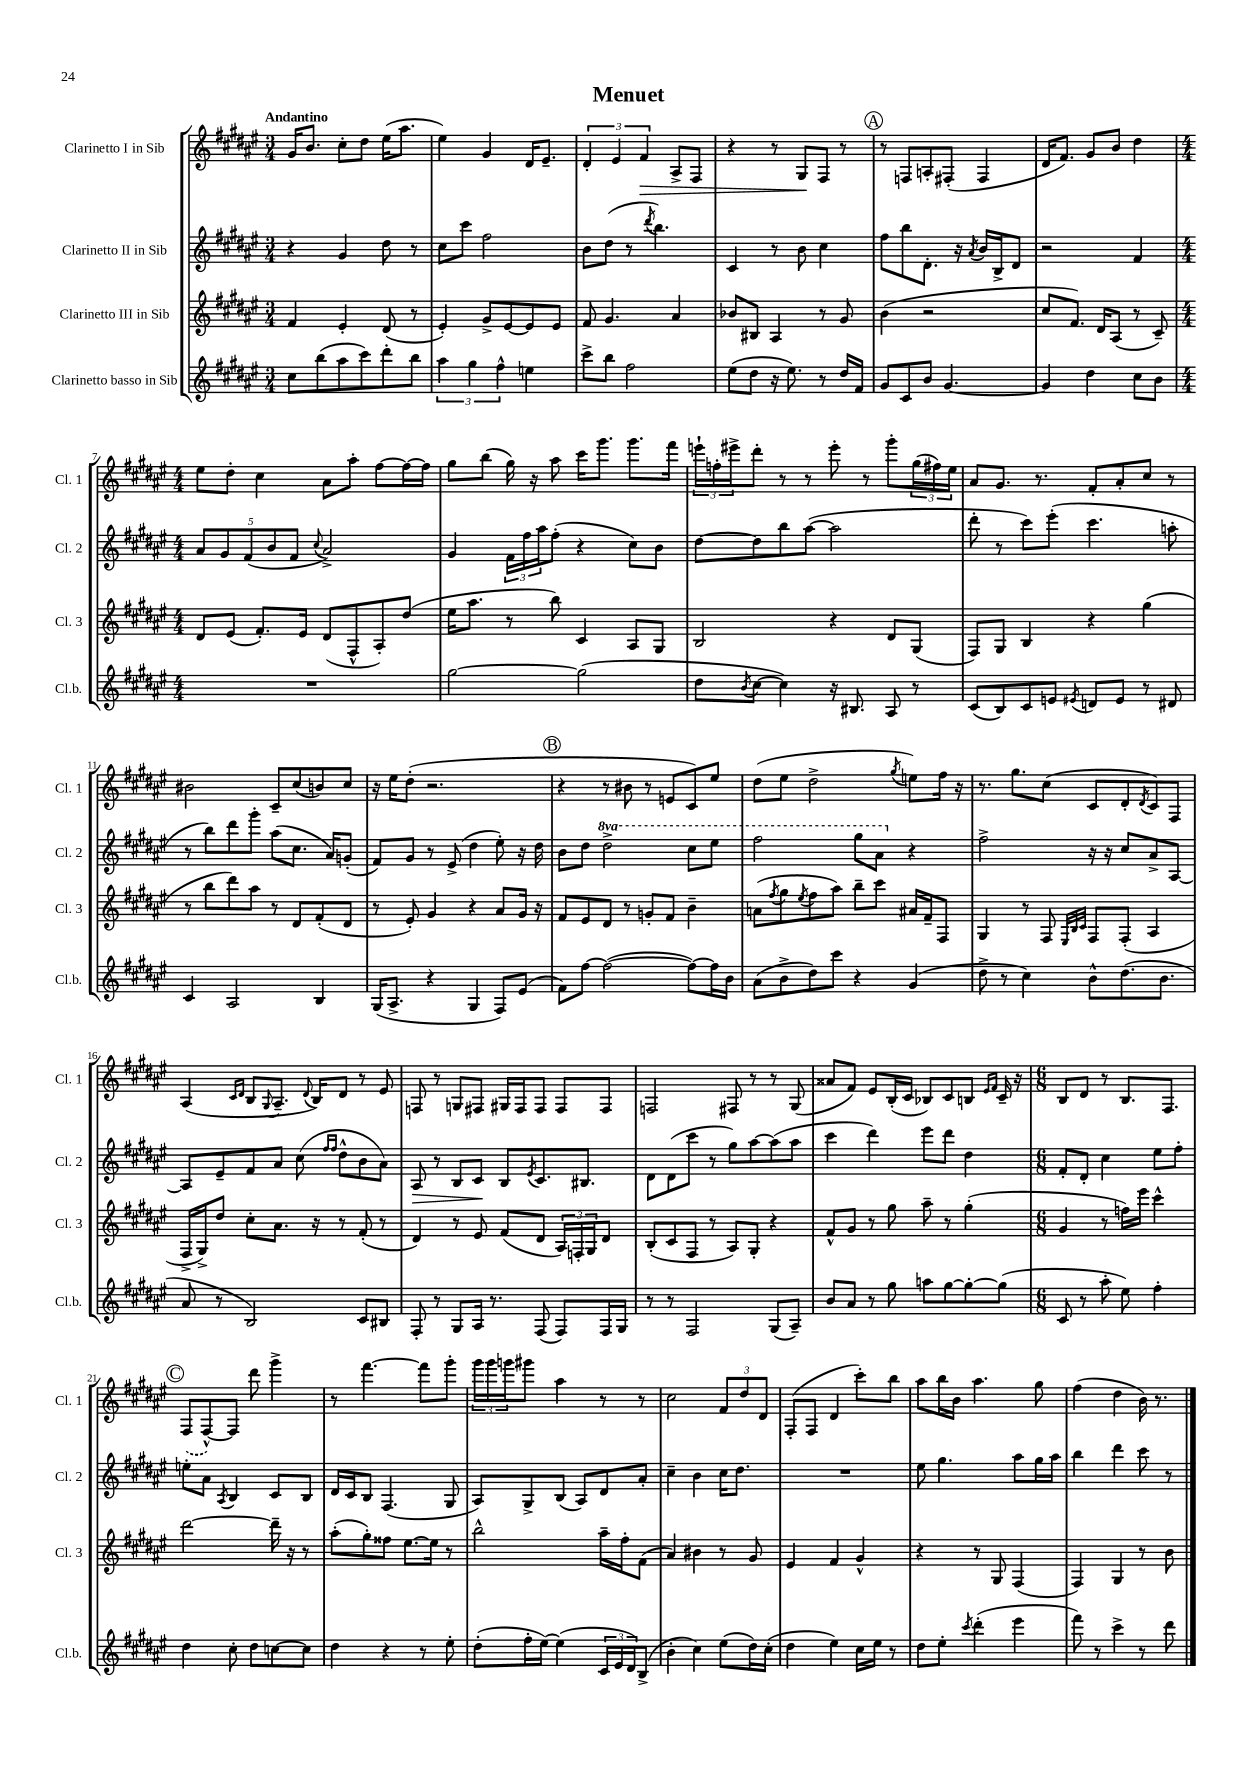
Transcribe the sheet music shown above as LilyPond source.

\header { title = "Menuet" }
<<
\new StaffGroup <<
\new Staff = "s0" \with { instrumentName = "Clarinetto I in Sib" shortInstrumentName = "Cl. 1" } {
    \clef treble \key fis \major \numericTimeSignature \time 3/4 \tempo "Andantino"
    gis'16 b'8. cis''8-. dis''8 eis''16( ais''8. |
    eis''4) gis'4 dis'16 eis'8.-- |
    \tuplet 3/2 { dis'4-. eis'4 fis'4\> } ais8-> fis8 |
    r4 r8 gis8\! fis8 r8 |
    \mark \markup { \circle "A" } r8 f8 a8-. fis8-.( fis4 |
    dis'16 fis'8.) gis'8 b'8 dis''4 |
    \numericTimeSignature \time 4/4 eis''8 dis''8-. cis''4 ais'8 ais''8-. fis''8~ fis''16~ fis''16 |
    gis''8 b''8( gis''16) r16 ais''8 cis'''16 gis'''8. gis'''8. fis'''16 |
    \tuplet 3/2 { e'''16-! f''16-. eis'''16-> } dis'''8-. r8 r8 eis'''8-. r8 gis'''8-. \tuplet 3/2 { gis''16( fis''16) eis''16 } |
    ais'8 gis'8. r8. fis'8-. ais'8-. cis''8 r8 |
    bis'2 cis'8-- cis''8( b'8) cis''8 |
    r16 eis''16 dis''8-.( r2. |
    \mark \markup { \circle "B" } r4 r8 bis'8 r8 e'8 cis'8) eis''8 |
    dis''8( eis''8 dis''2-> \acciaccatura { gis''8 } e''8) fis''16 r16 |
    r8. gis''8. cis''8( cis'8 dis'8-. \acciaccatura { dis'8 } cis'8) fis8 |
    ais4( \grace { cis'16 dis'16 } b8 \appoggiatura { gis8 } ais8.-- \appoggiatura { dis'8 } b16) dis'8 r8 eis'8 |
    f8 r8 g8 fis8 gis16 fis16 fis8 fis8 fis8 |
    f2 fis8 r8 r8 gis8( |
    aisis'8 fis'8) eis'8 b16-.( cis'16 bes8) cis'8 b8 \grace { eis'16 fis'16 } cis'16-- r16 |
    \numericTimeSignature \time 6/8 b8 dis'8 r8 b8. fis8. |
    \mark \markup { \circle "C" } \once \slurDashed fis8( fis8~-^) fis8 dis'''8 gis'''4-> |
    r8 fis'''4.~ fis'''8 gis'''8-. |
    \tuplet 3/2 { gis'''16 gis'''16 g'''16 } gis'''8 ais''4 r8 r8 |
    cis''2 \tuplet 3/2 { fis'8 dis''8 dis'8 } |
    fis8-.( fis8 dis'4 cis'''8-.) b''8 |
    ais''8 b''16 b'16 ais''4. gis''8 |
    fis''4( dis''4 b'16) r8. \bar "|." |
}
\new Staff = "s1" \with { instrumentName = "Clarinetto II in Sib" shortInstrumentName = "Cl. 2" } {
    \clef treble \key fis \major \numericTimeSignature \time 3/4 \set Staff.ottavationMarkups = #ottavation-simple-ordinals
    r4 gis'4 dis''8 r8 |
    cis''8 cis'''8 fis''2 |
    b'8 dis''8( r8 \acciaccatura { dis'''8 } b''4.) |
    cis'4 r8 b'8 cis''4 |
    \mark \markup { \circle "A" } fis''8 b''8 dis'8.-. r16 \acciaccatura { ais'8 } b'16 b16-> dis'8 |
    r2 fis'4 |
    \numericTimeSignature \time 4/4 \tuplet 5/4 { ais'8 gis'8 fis'8( b'8 fis'8 } \appoggiatura { cis''8 } ais'2->) |
    gis'4 \tuplet 3/2 { fis'16 fis''16 ais''16 } fis''8-.( r4 cis''8) b'8 |
    dis''8~ dis''8 b''8 ais''8~( ais''2 |
    dis'''8-. r8 cis'''8) eis'''8-.( cis'''4. a''8-. |
    r8 b''8) dis'''8 gis'''8-. ais''8( cis''8. ais'16) g'8-.( |
    fis'8) gis'8 r8 eis'8->( dis''4 eis''8-.) r16 dis''16 |
    \mark \markup { \circle "B" } b'8 dis''8 \ottava #1 dis'''2-> cis'''8 eis'''8 |
    fis'''2 gis'''8 ais''8 \ottava #0 r4 |
    fis''2-> r16 r16 cis''8 ais'8-> ais8~ |
    ais8 eis'8-- fis'8 ais'8 cis''8( \grace { fis''16 fis''16 } dis''8-^ b'8 ais'8) |
    ais8\> r8 b8 cis'8\! b8 \acciaccatura { eis'8 } cis'8. bis8. |
    dis'8 dis'8( cis'''8 r8 gis''8) ais''8~ ais''8( ais''8 |
    cis'''4 dis'''4) eis'''8 dis'''8 dis''4 |
    \numericTimeSignature \time 6/8 fis'8-. dis'8-. cis''4 eis''8 fis''8-. |
    \mark \markup { \circle "C" } e''8-. ais'8 \acciaccatura { ais8 } b4 cis'8 b8 |
    dis'16 cis'16 b8 fis4.( gis8 |
    ais8) gis8-> b8( ais8) dis'8 ais'8-. |
    cis''4-- b'4 cis''16 dis''8. |
    R2. |
    eis''8 gis''4. ais''8 gis''16 ais''16 |
    b''4 dis'''4 cis'''8 r8 \bar "|." |
}
\new Staff = "s2" \with { instrumentName = "Clarinetto III in Sib" shortInstrumentName = "Cl. 3" } {
    \clef treble \key fis \major \numericTimeSignature \time 3/4
    fis'4 eis'4-. dis'8( r8 |
    eis'4-.) gis'8-> eis'8~ eis'8 eis'8 |
    fis'8 gis'4. ais'4 |
    bes'8 bis8 ais4 r8 gis'8 |
    \mark \markup { \circle "A" } b'4( r2 |
    cis''8 fis'8.) dis'16 ais8( r8 cis'8--) |
    \numericTimeSignature \time 4/4 dis'8 eis'8( fis'8.-.) eis'16 dis'8( fis8-^ ais8-.) dis''8( |
    eis''16 ais''8. r8 b''8) cis'4 ais8 gis8 |
    b2 r4 dis'8 gis8( |
    fis8) gis8 b4 r4 gis''4( |
    r8 b''8 dis'''8) ais''8 r8 dis'8 fis'8-.( dis'8 |
    r8 eis'8-.) gis'4 r4 ais'8 gis'16 r16 |
    \mark \markup { \circle "B" } fis'8 eis'8 dis'8 r8 g'8-. fis'8 b'4-- |
    a'8( \acciaccatura { fis''8 } gis''8 \acciaccatura { eis''8 } fis''8 ais''8) b''8-- cis'''8 ais'16 fis'16-- fis8 |
    gis4 r8 fis8 \grace { eis32 b32 cis'32 } fis8 fis8-.( ais4 |
    fis16-> gis16->) dis''8 cis''8-. ais'8. r16 r8 fis'8-.( r8 |
    dis'4) r8 eis'8 fis'8( dis'8 \tuplet 3/2 { ais16) f16-. gis16 } dis'8 |
    b8-.( cis'8 fis8 r8 ais8) gis8-. r4 |
    fis'8-^ gis'8 r8 gis''8 ais''8-- r8 gis''4-.( |
    \numericTimeSignature \time 6/8 gis'4 r8 f''16) eis'''16 cis'''4-^ |
    \mark \markup { \circle "C" } dis'''2~ dis'''16-- r16 r8 |
    ais''8-.( gis''8-.) fisis''8 eis''8.~ eis''16 r8 |
    b''2-^ ais''16-- fis''16-. fis'8( |
    ais'4) bis'4 r8 gis'8 |
    eis'4 fis'4 gis'4-^ |
    r4 r8 gis8 fis4( |
    fis4) gis4 r8 b'8 \bar "|." |
}
\new Staff = "s3" \with { instrumentName = "Clarinetto basso in Sib" shortInstrumentName = "Cl.b." } {
    \clef treble \key fis \major \numericTimeSignature \time 3/4
    cis''8 b''8( ais''8 cis'''8) dis'''8-. b''8 |
    \tuplet 3/2 { ais''4 gis''4 fis''4-^ } e''4 |
    cis'''8-> b''8 fis''2 |
    eis''8( dis''8 r16 eis''8.) r8 dis''16 fis'16 |
    \mark \markup { \circle "A" } gis'8 cis'8 b'8 gis'4.~ |
    gis'4 dis''4 cis''8 b'8 |
    \numericTimeSignature \time 4/4 R1 |
    gis''2~ gis''2( |
    dis''8 \acciaccatura { b'8 } cis''8~ cis''4) r16 bis8. ais8 r8 |
    cis'8( b8) cis'8 e'8 \acciaccatura { eis'8 } d'8 eis'8 r8 dis'8 |
    cis'4 ais2 b4 |
    gis16( ais8.-> r4 gis4 fis8) eis'8( |
    \mark \markup { \circle "B" } fis'8) fis''8~ fis''2~( fis''8~) fis''16 b'16 |
    ais'8( b'8-> dis''8) cis'''8 r4 gis'4( |
    dis''8-> r8 cis''4) b'8-^ dis''8.( b'8. |
    ais'8 r8 b2) cis'8 bis8 |
    fis8-. r8 gis8 ais16 r8. fis8( fis8) fis16 gis16 |
    r8 r8 fis2 gis8( ais8--) |
    b'8 ais'8 r8 gis''8 a''8 gis''8~ gis''8~-. gis''8( |
    \numericTimeSignature \time 6/8 cis'8 r8 ais''8-. eis''8) fis''4-. |
    \mark \markup { \circle "C" } dis''4 cis''8-. dis''8 c''8~ c''8 |
    dis''4 r4 r8 eis''8-. |
    dis''8-.( fis''16-. eis''16~) eis''4( \tuplet 3/2 { cis'16 eis'16 dis'16) } b8->( |
    b'4-. cis''4) eis''8( dis''16) cis''16-.( |
    dis''4 eis''4) cis''16 eis''16 r8 |
    dis''8 eis''8-. \acciaccatura { cis'''8 } dis'''4-.( eis'''4 |
    fis'''8) r8 cis'''4-> r8 dis'''8 \bar "|." |
}
>>
>>
